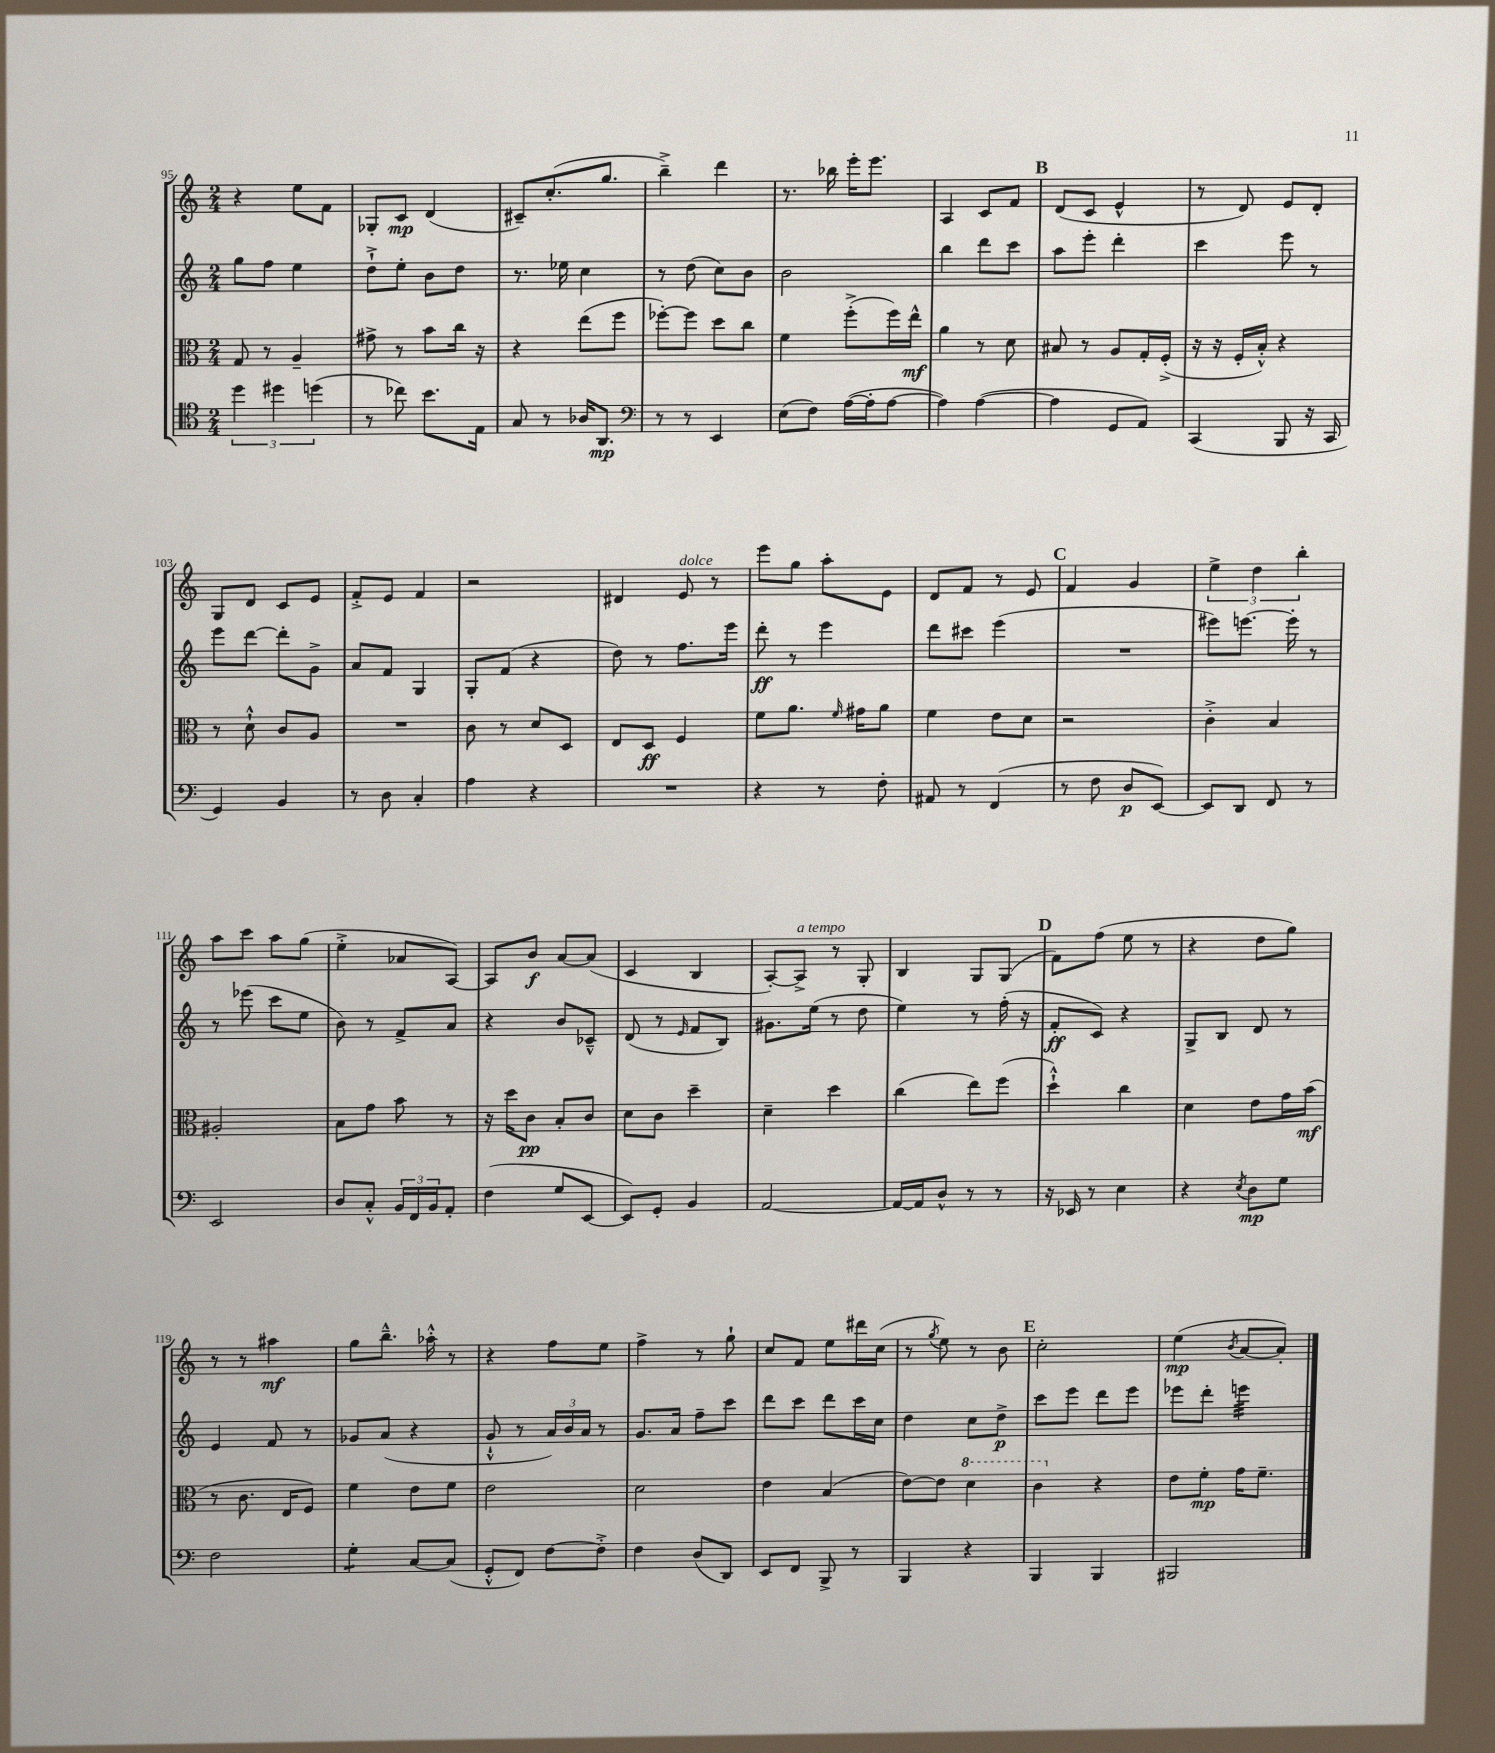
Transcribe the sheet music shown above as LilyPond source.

<<
\new StaffGroup <<
\new Staff = "s0" {
    \clef treble \key c \major \numericTimeSignature \time 2/4
    r4 e''8 f'8 |
    ges8-. c'8\mp d'4( |
    cis'8--) c''8.-.( g''8. |
    b''4--->) d'''4 |
    r8. bes''16 e'''16-. e'''8. |
    a4 c'8 f'8 |
    \mark \markup { \bold "B" } d'8( c'8 e'4-^ |
    r8 d'8) e'8 d'8-. |
    g8 d'8 c'8 e'8 |
    f'8-.-> e'8 f'4 |
    r2 |
    dis'4 e'8^\markup { \italic "dolce" } r8 |
    e'''8 g''8 a''8-. e'8 |
    d'8 f'8 r8 e'8 |
    \mark \markup { \bold "C" } f'4 g'4 |
    \tuplet 3/2 { e''4-> d''4 b''4-. } |
    a''8 c'''8 a''8 g''8( |
    e''4-.-> aes'8 a8~) |
    a8 b'8\f a'8~ a'8( |
    c'4 b4 |
    a8~-.) a8->^\markup { \italic "a tempo" } r8 g8-. |
    b4 g8 g8( |
    \mark \markup { \bold "D" } f'8) f''8( e''8 r8 |
    r4 d''8 g''8) |
    r8 r8 ais''4\mf |
    g''8 b''8.---^ aes''16-.-^ r8 |
    r4 f''8 e''8 |
    f''4-> r8 g''8-! |
    c''8 f'8 e''8 dis'''16 c''16( |
    r8 \acciaccatura { g''8 } e''8) r8 b'8 |
    \mark \markup { \bold "E" } c''2-. |
    e''4\mp( \acciaccatura { b'8 } a'8~ a'8-.) \bar "|." |
}
\new Staff = "s1" {
    \clef treble \key c \major \numericTimeSignature \time 2/4
    g''8 f''8 e''4 |
    d''8-!-> e''8-. b'8 d''8 |
    r8. ees''16 c''4 |
    r8 d''8( c''8) b'8 |
    b'2 |
    b''4 d'''8 c'''8 |
    \mark \markup { \bold "B" } a''8 e'''8-. d'''4-. |
    c'''4 e'''8 r8 |
    e'''8 d'''8~ d'''8-. g'8-> |
    a'8 f'8 g4 |
    g8-. f'8( r4 |
    d''8) r8 f''8. e'''16 |
    d'''8-.\ff r8 e'''4 |
    d'''8 cis'''8 e'''4( |
    \mark \markup { \bold "C" } R2 |
    eis'''8) e'''8.~ e'''16-. r8 |
    r8 ees'''8( c'''8 e''8 |
    b'8) r8 f'8-> a'8 |
    r4 b'8 ces'8---^ |
    d'8( r8 \grace { e'16 } f'8 b8) |
    gis'8. e''16( r8 d''8 |
    e''4) r8 f''16-.( r16 |
    \mark \markup { \bold "D" } f'8-.\ff c'8) r4 |
    g8-> b8 d'8 r8 |
    e'4 f'8 r8 |
    ges'8 a'8( r4 |
    g'8-!-^ r8 \tuplet 3/2 { a'16) b'16 a'16 } r8 |
    g'8. a'16 f''8-- c'''8 |
    d'''8 c'''8 d'''8 c'''16 c''16 |
    d''4 c''8 d''8->\p |
    \mark \markup { \bold "E" } c'''8 e'''8 d'''8 e'''8 |
    ees'''8 d'''8-. e'''4:32 \bar "|." |
}
\new Staff = "s2" {
    \clef alto \key c \major \numericTimeSignature \time 2/4
    g8 r8 a4-- |
    gis'8-> r8 b'8 c''16 r16 |
    r4 e''8( f''8 |
    fes''8~-.) fes''8 d''8 c''8 |
    f'4 f''8-.->( f''16) e''16-^\mf |
    a'4 r8 d'8 |
    \mark \markup { \bold "B" } bis8 r8 a8 g16-. f16-.->( |
    r16 r16 f16-. b16-.-^) r4 |
    r8 d'8-!-^ c'8 a8 |
    R2 |
    c'8 r8 d'8 d8 |
    e8 d8\ff f4 |
    f'8 a'8. \grace { f'16 } gis'16 a'8 |
    f'4 e'8 d'8 |
    \mark \markup { \bold "C" } r2 |
    c'4-.-> b4 |
    ais2-. |
    b8 g'8 b'8 r8 |
    r16 d''16 c'8\pp b8-. c'8 |
    d'8 c'8 d''4-- |
    d'4-- d''4 |
    c''4( e''8) f''8( |
    \mark \markup { \bold "D" } d''4-!-^) c''4 |
    d'4 e'8 g'16 b'16\mf( |
    r8 c'8. e16 f8) |
    f'4 e'8 f'8 |
    e'2 |
    d'2 |
    e'4 b4( |
    e'8~) e'8 \ottava #1 d''4 |
    \mark \markup { \bold "E" } c''4 \ottava #0 r4 |
    e'8 f'8-.\mp g'16 f'8.-- \bar "|." |
}
\new Staff = "s3" {
    \clef tenor \key c \major \numericTimeSignature \time 2/4
    \tuplet 3/2 { d''4 dis''4 d''4( } |
    r8 ces''8) b'8. e16 |
    g8 r8 aes16 a,8.\mp |
    \clef bass r8 r8 e,4 |
    e8( f8) a16~( a16-. a8~ |
    a4) a4~( |
    \mark \markup { \bold "B" } a4 g,8 a,8) |
    c,4( b,,8 r16 c,16 |
    g,4) b,4 |
    r8 d8 c4-. |
    a4 r4 |
    R2 |
    r4 r8 f8-. |
    ais,8 r8 f,4( |
    \mark \markup { \bold "C" } r8 f8 d8\p e,8~) |
    e,8 d,8 f,8 r8 |
    e,2 |
    d8 c8-.-^ \tuplet 3/2 { b,16 f,16 b,16 } a,8-. |
    f4( g8 e,8~ |
    e,8) g,8-. b,4 |
    a,2~ |
    a,16~ a,16 d8-^ r8 r8 |
    \mark \markup { \bold "D" } r16 ees,16 r8 e4 |
    r4 \acciaccatura { e8 } d8\mp g8 |
    f2 |
    g4:8-. c8~ c8( |
    g,8-.-^ f,8) f8~ f8-.-> |
    f4 d8( d,8) |
    e,8 f,8 b,,8-> r8 |
    b,,4 r4 |
    \mark \markup { \bold "E" } b,,4 b,,4 |
    bis,,2 \bar "|." |
}
>>
>>
\layout { \context { \Score currentBarNumber = #95 } }
